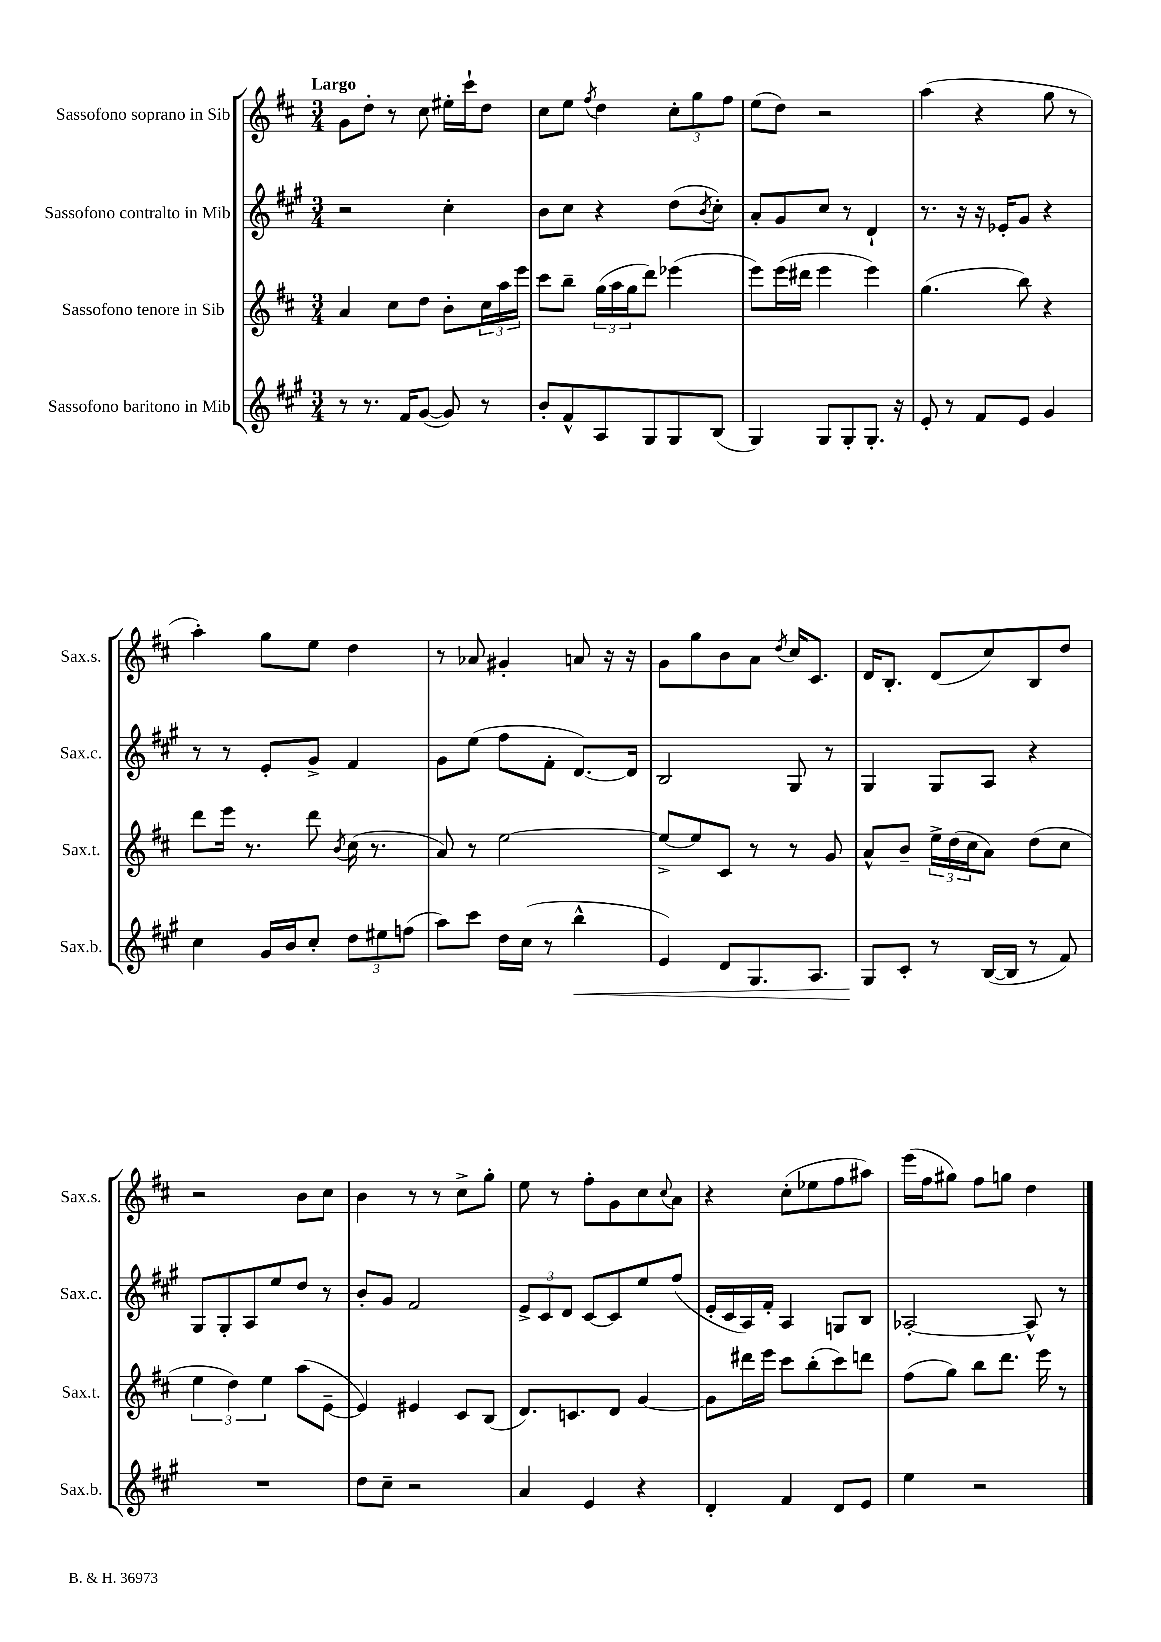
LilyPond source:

<<
\new StaffGroup <<
\new Staff = "s0" \with { instrumentName = "Sassofono soprano in Sib" shortInstrumentName = "Sax.s." } {
    \clef treble \key d \major \numericTimeSignature \time 3/4 \tempo "Largo"
    g'8 d''8-. r8 cis''8 eis''16-. cis'''16-! d''8 |
    cis''8 e''8 \acciaccatura { fis''8 } d''4 \tuplet 3/2 { cis''8-. g''8 fis''8 } |
    e''8( d''8) r2 |
    a''4( r4 g''8 r8 |
    a''4-.) g''8 e''8 d''4 |
    r8 aes'8 gis'4-. a'8 r16 r16 |
    g'8 g''8 b'8 a'8 \acciaccatura { d''8 } cis''16 cis'8. |
    d'16 b8.-. d'8( cis''8) b8 d''8 |
    r2 b'8 cis''8 |
    b'4 r8 r8 cis''8-> g''8-. |
    e''8 r8 fis''8-. g'8 cis''8 \appoggiatura { cis''8 } a'8 |
    r4 cis''8-.( ees''8 fis''8 ais''8) |
    e'''16( fis''16 gis''8) fis''8 g''8 d''4 \bar "|." |
}
\new Staff = "s1" \with { instrumentName = "Sassofono contralto in Mib" shortInstrumentName = "Sax.c." } {
    \clef treble \key a \major \numericTimeSignature \time 3/4
    r2 cis''4-. |
    b'8 cis''8 r4 d''8( \acciaccatura { b'8 } cis''8-.) |
    a'8-. gis'8 cis''8 r8 d'4-! |
    r8. r16 r16 ees'16-. gis'8 r4 |
    r8 r8 e'8-. gis'8-> fis'4 |
    gis'8 e''8( fis''8 fis'8-. d'8.~) d'16 |
    b2 gis8 r8 |
    gis4 gis8 a8 r4 |
    gis8 gis8-. a8 e''8 d''8 r8 |
    b'8-. gis'8 fis'2 |
    \tuplet 3/2 { e'8-> cis'8 d'8 } cis'8~ cis'8 e''8 fis''8( |
    e'16-. cis'16 a16) fis'16-. a4 g8 b8 |
    aes2~-. aes8-^ r8 \bar "|." |
}
\new Staff = "s2" \with { instrumentName = "Sassofono tenore in Sib" shortInstrumentName = "Sax.t." } {
    \clef treble \key d \major \numericTimeSignature \time 3/4
    a'4 cis''8 d''8 b'8-. \tuplet 3/2 { cis''16 a''16 e'''16 } |
    cis'''8 b''8-- \tuplet 3/2 { g''16( a''16 g''16 } d'''8) ees'''4( |
    e'''8) e'''16( dis'''16 e'''4 e'''4) |
    g''4.( b''8) r4 |
    d'''8 e'''16 r8. d'''8 \acciaccatura { b'8 } cis''16( r8. |
    a'8) r8 e''2~ |
    e''8~-> e''8 cis'8 r8 r8 g'8 |
    a'8-^ b'8-- \tuplet 3/2 { e''16-> d''16( cis''16 } a'8) d''8( cis''8 |
    \tuplet 3/2 { e''4 d''4) e''4 } a''8( e'8~-- |
    e'4) eis'4 cis'8 b8( |
    d'8.) c'8. d'8 g'4~ |
    g'8 dis'''16 e'''16 cis'''8 b''8-.( cis'''8) d'''8 |
    fis''8( g''8) b''8 d'''8. e'''16 r8 \bar "|." |
}
\new Staff = "s3" \with { instrumentName = "Sassofono baritono in Mib" shortInstrumentName = "Sax.b." } {
    \clef treble \key a \major \numericTimeSignature \time 3/4
    r8 r8. fis'16 gis'8~( gis'8) r8 |
    b'8-. fis'8-^ a8 gis8 gis8 b8( |
    gis4) gis8 gis8-. gis8.-. r16 |
    e'8-. r8 fis'8 e'8 gis'4 |
    cis''4 gis'16 b'16 cis''8-. \tuplet 3/2 { d''8 eis''8 f''8( } |
    a''8) cis'''8 d''16 cis''16( r8 b''4-^\< |
    e'4) d'8 gis8. a8. |
    gis8\! cis'8-. r8 b16~( b16 r8 fis'8) |
    R2. |
    d''8 cis''8-- r2 |
    a'4 e'4 r4 |
    d'4-. fis'4 d'8 e'8 |
    e''4 r2 \bar "|." |
}
>>
>>
\layout { \context { \Score \remove "Bar_number_engraver" } }
